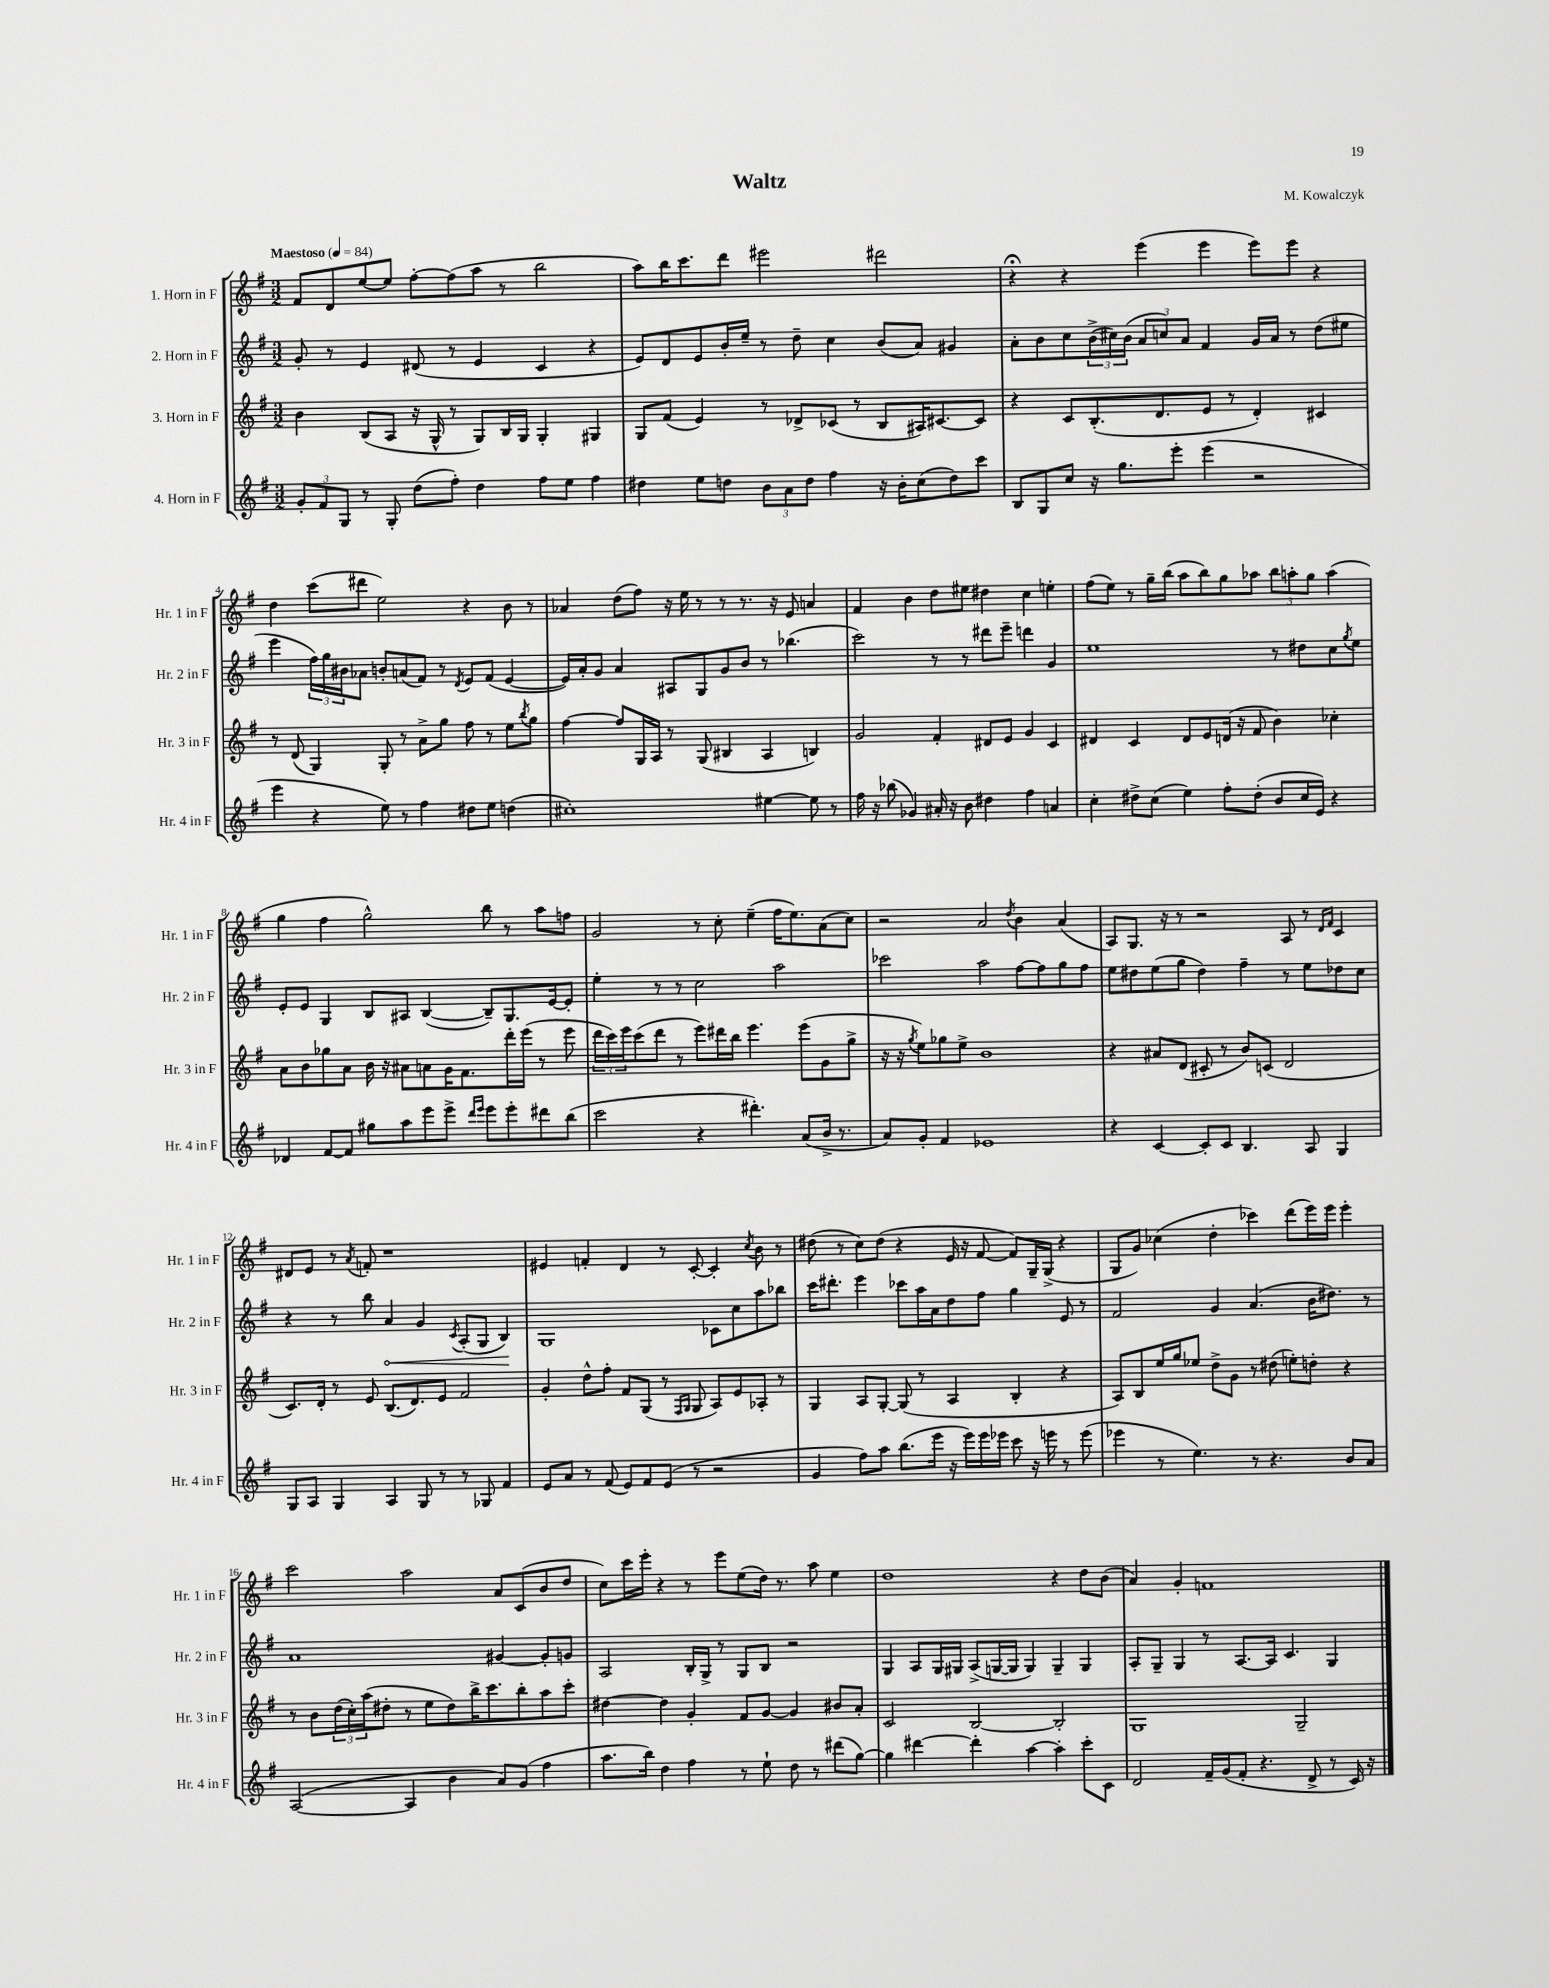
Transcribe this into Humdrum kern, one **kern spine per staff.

**kern	**kern	**kern	**dynam	**kern
*part4	*part3	*part2	*part2	*part1
*staff4	*staff3	*staff2	*staff2	*staff1
*I"4. Horn in F	*I"3. Horn in F	*I"2. Horn in F	*	*I"1. Horn in F
*I'Hr. 4 in F	*I'Hr. 3 in F	*I'Hr. 2 in F	*	*I'Hr. 1 in F
*clefG2	*clefG2	*clefG2	*	*clefG2
*k[f#]	*k[f#]	*k[f#]	*	*k[f#]
*M3/2	*M3/2	*M3/2	*	*M3/2
*MM84	*MM84	*MM84	*	*MM84
=1	=1	=1	=1	=1
!	!	!	!	!LO:TX:a:B:t=Maestoso
12g'/L	4b\	8g'/	.	8f#/L
12f#/	.	.	.	.
.	.	8r	.	8d/
12G/J	.	.	.	.
8r	(8B/L	4e/	.	[8ee/
8G'/	8A/J	.	.	8ee/J]
(8dd\L	16r	(8d#X/	.	[8ff#'\L
.	16G^^/	.	.	.
8ff#'\J)	8r	8r	.	(8ff#\]
4dd\	8G/L)	4e/	.	8aa\J
.	16B/L	.	.	8r
.	16G/JJ	.	.	.
8ff#\L	4G'/	4c/	.	2bb\
8ee\J	.	.	.	.
4ff#\	4G#X/	4r	.	.
=2	=2	=2	=2	=2
4dd#X\	8G/L	8e/L)	.	8aa\L)
.	(8f#/J	8d/	.	16bb\K
.	.	.	.	8.ccc\
8ee\L	4e/)	8e/	.	.
8ddn\J	.	16b'/L	.	8ddd\J
.	.	16ee~/JJ	.	.
12b\L	8r	8r	.	2eee#X\
12a\	.	.	.	.
.	8d-X^/L	8dd~\	.	.
12dd\J	.	.	.	.
4ff#\	(8c-X/J	4cc\	.	.
.	8r	.	.	.
16r	8B/L	(8b/L	.	2ddd#X\
16b'\KL	.	.	.	.
(8cc\	16A#X/K)	8a/J)	.	.
.	[8.c#X/	.	.	.
8dd\)	.	4g#X/	.	.
8ccc\J	8c#/J]	.	.	.
=3	=3	=3	=3	=3
8B/L	4r	8a'\L	.	4r;<
8G/	.	8b\	.	.
8cc/J	8c/L	8cc\	.	4r
16r	(8.B'/	(24b^\L	.	.
.	.	24cc#X\)	.	.
8.gg\L	.	.	.	.
.	.	(24b\JJ	.	.
.	.	12a/L	.	(4eee\
.	8.d/	.	.	.
.	.	12ccn/)	.	.
8eee'\J	.	.	.	.
.	.	12a/J	.	.
(4eee\	8e/J	4f#/	.	4eee\
.	8r	.	.	.
2r	4d'/)	16g/LL	.	8eee\L)
.	.	16a/JJ	.	.
.	.	8r	.	8eee\J
.	4c#X/	(8dd\L	.	4r
.	.	8ee#X\J	.	.
!!LO:LB:g=z
=4	=4	=4	=4	=4
4eee\	8r	4eee\	.	4dd\
.	(8d/	.	.	.
4r	4G/)	24ff#\LL)	.	(8ccc\L
.	.	24gg\	.	.
.	.	24b#X\J	.	.
.	.	8a-X\J	.	8ddd#X\J
8ee\)	8G'/	8bn'/L	.	2ee\)
8r	8r	(8an/	.	.
4ff#\	8a^\L	8f#/J)	.	.
.	8gg\J	8r	.	.
.	.	8qd/	.	.
8dd#X\L	8ff#\	8e/L	.	4r
8ee\J	8r	(8f#/J	.	.
(4ddn\	8ee\L	[4e/	.	8b\
.	8qbb/	.	.	.
.	8gg\J	.	.	8r
=5	=5	=5	=5	=5
1cc#X')	[4ff#\	16e/LL])	.	4a-X/
.	.	16a'/J	.	.
.	.	8g/J	.	.
.	8ff#/L]	4a/	.	(8dd\L
.	16G/L	.	.	8ff#\J)
.	16A/JJ	.	.	.
.	8r	8A#X/L	.	16r
.	.	.	.	16ee\
.	(8G/	8G/	.	8r
.	4B#X/	8g/	.	8r
.	.	8b/J	.	8.r
[4ee#X\	4A/	8r	.	.
.	.	.	.	16r
.	.	(4.bb-X\	.	8e/
8ee#\]	4Bn/)	.	.	4an/
8r	.	.	.	.
=6	=6	=6	=6	=6
16ff#\	2g/	2ccc\)	.	4f#/
16r	.	.	.	.
(8bb-X\	.	.	.	.
4g-X/)	.	.	.	4b\
16a#X'/	4f#'/	8r	.	8dd\L
16r	.	.	.	.
8b\	.	8r	.	8ee#X\J
4dd#X\	8d#X/L	8ddd#X\L	.	4dd#X\
.	8e/J	8eee~\J	.	.
4ff#\	4g/	4dddn\	.	4cc\
4an/	4c/	4g/	.	4een'\
=7	=7	=7	=7	=7
4cc'\	4d#X/	1ee	.	(8ff#\L
.	.	.	.	8ee\J)
8dd#X^\L	4c/	.	.	8r
(8cc\J	.	.	.	16gg~\LL
.	.	.	.	(16bb\JJ
4ee\)	8d#/L	.	.	8aa\L
.	8e/	.	.	8bb\)
8ff#'\L	(16dn/Jk	.	.	8gg\
.	16r	.	.	.
(8dd#'\J	8f#/	.	.	8aa-X\J
8b/L	4b\)	8r	.	12bb\L
.	.	.	.	12aan'\
16cc/L	.	8dd#X\L	.	.
.	.	.	.	12gg\J
16e/JJ)	.	.	.	.
4r	4cc-X'\	8cc\	.	(4aa\
.	.	8qgg/	.	.
.	.	8ee\J	.	.
!!LO:LB:g=z
=8	=8	=8	=8	=8
4d-X/	8a\L	8e'/L	.	4gg\
.	8b\	8e/J	.	.
[8f#/L	8gg-X\	4G/	.	4ff#\
8f#/J]	8a\J	.	.	.
8gg#X\L	16b\	8B/L	.	2gg^^\)
.	16r	.	.	.
8aa\	8a#X\L	8A#X/J	.	.
8eee\	8an\	([4B/	.	.
8eee^\J	16g\K	.	.	.
.	8.f#\	.	.	.
16qqddd/LL	.	.	.	.
16qqeee/JJ	.	.	.	.
8eee\L	.	8B~/L])	.	8bb\
8eee'\	16ddd'\L	8.G/	.	8r
.	(16eee\JJ	.	.	.
8ddd#X\	8r	.	.	8aa\L
.	.	[16e/k	.	.
(8bb\J	8eee\	8e'/J]	.	8ffn\J
=9	=9	=9	=9	=9
2ccc\	24ddd\LL	4ee'\	.	2g/
.	24ccc\)	.	.	.
.	24eee\J	.	.	.
.	(8ccc\	.	.	.
.	8ddd\J	8r	.	.
.	8r	8r	.	.
4r	8eee\L)	2cc\	.	8r
.	16ddd#X\L	.	.	8cc'\
.	16bb\JJ	.	.	.
4.ddd#X'\)	4.eee\	.	.	(4ee~\
.	.	2aa\	.	16ff#\KL
.	.	.	.	8.ee\)
(8a/L	(8eee\L	.	.	.
16b^/Jk	8g\	.	.	(8a\
8.r	.	.	.	.
.	8gg^\J	.	.	8cc\J)
=10	=10	=10	=10	=10
8a/L)	16r	2ccc-X\	.	2r
.	16r	.	.	.
.	8qgg/	.	.	.
8g'/J	8ee\L)	.	.	.
4f#/	8gg-X\	.	.	.
.	8ee^\J	.	.	.
1e-X	1b	2aa\	.	2a/
.	.	.	.	8qdd/
.	.	[8ff#\L	.	4b\
.	.	8ff#\]	.	.
.	.	8gg\	.	(4a/
.	.	8ff#\J	.	.
=11	=11	=11	=11	=11
4r	4r	8ee\L	.	8A/L)
.	.	8dd#X\	.	8.G/J
[4c/	8a#X/L	(8ee\	.	.
.	.	.	.	16r
.	(8d/J	8gg\J	.	8r
8c'/L]	8c#X'/	4dd#\)	.	2r
8c/J	8r	.	.	.
4.B/	8b/L)	4ff#~\	.	.
.	(8cn/J	.	.	.
.	2d/	8r	.	8A/
8A/	.	8ee\L	.	8r
.	.	.	.	16qqd/LL
.	.	.	.	16qqf#/JJ
4G/	.	8dd-X\	.	4c/
.	.	8cc\J	.	.
!!LO:LB:g=z
=12	=12	=12	=12	=12
8G/L	8.c/L)	4r	.	8d#X/L
8A/J	.	.	.	8e/J
.	16d'/Jk	.	.	.
4G/	8r	8r	.	8r
.	.	.	.	8qa/
.	8e/	8bb\	.	8fn'/
!	!	!	!LO:HP:b	!
4A/	(8.B/L	4a/	<	1r
.	8.d/)	.	.	.
8G/	.	4g/	.	.
8r	8e/J	.	.	.
.	.	8qc/	.	.
8r	2f#/	(8A'/L	.	.
8G-X/	.	8G/J	.	.
4f#/	.	4B/)	.	.
.	.	.	[	.
=13	=13	=13	=13	=13
8e/L	4g'/	1G	.	4e#X/
8a/J	.	.	.	.
8r	8dd^^\L	.	.	4fn'/
(8f#/	8ff#'\J	.	.	.
8e/L)	8f#/L	.	.	4d/
8f#/	(8G/J	.	.	.
(8e/J	8r	.	.	8r
.	16qqF#/LL	.	.	.
.	16qqG/JJ	.	.	.
8r	8G/	.	.	[8c'/
2r	8A/L)	8c-X\L	.	4c'/]
.	8e/	8cc\	.	.
.	.	.	.	8qcc/
.	8A-X'/J	8aa\	.	8b\
.	8r	8bb-X\J	.	8r
=14	=14	=14	=14	=14
4g/	4G/	16ccc\KL	.	(8dd#X\
.	.	8.ddd#X'\J	.	.
.	.	.	.	8r
8ff#\L)	8A/L	4eee\	.	8cc\L)
8aa\J	[8G'/J	.	.	(8dd#\J
(8.bb\L	(8G/]	8ccc-X\L	.	4r
.	8r	16aa\L	.	.
16eee\Jk	.	16a\J	.	.
16r	4A/	8dd\	.	16e/
16eee\LL)	.	.	.	16r
16eee\	.	8ff#\J	.	[8f#/
16eee-X\JJ	.	.	.	.
8ccc\	4B'/	4gg\	.	8f#/L])
16r	.	.	.	16G~/L
16eeen\	.	.	.	(16G^/JJ
8r	4r	8e/	.	4r
(8eee\	.	8r	.	.
=15	=15	=15	=15	=15
4eee-X\	8A/L)	2f#/	.	8G/L
.	8B/	.	.	8g/J)
8r	16ee/L	.	.	(4cc-X\
.	16gg/J	.	.	.
4.ee\)	8ee-X/J	.	.	.
.	8dd^\L	4g/	.	4dd'\
.	8g\J	.	.	.
8r	8r	(4.a/	.	4ccc-X\)
4.r	(8dd#X\	.	.	.
.	8een'\L)	.	.	(8ddd\L
.	8ddn'\J	16b\KL	.	16eee\L)
.	.	8.dd#X\J)	.	16eee\JJ
8b/L	4r	.	.	4eee'\
8a/J	.	8r	.	.
!!LO:LB:g=z
=16	=16	=16	=16	=16
([2A/	8r	1a	.	2ccc\
.	8b\L	.	.	.
.	(24dd\L	.	.	.
.	24cc'\)	.	.	.
.	(24aa\J	.	.	.
.	8dd#X'\J	.	.	.
4A/]	8r	.	.	2aa\
.	8ee\L	.	.	.
4b\	8dd#\)	.	.	.
.	16bb^\K	.	.	.
.	8.ccc\	.	.	.
8a/L)	.	[4g#X/	.	8a/L
(8g/J	8bb'\	.	.	(8c/
4ff#\	8aa\	8g#'/L]	.	8b/
.	8ccc'\J	8gn/J	.	8dd/J
=17	=17	=17	=17	=17
8.aa\L	[4dd#X\	2A/	.	8cc\L)
.	.	.	.	16ccc\L
16bb\Jk)	.	.	.	16eee'\JJ
4dd\	4dd#\]	.	.	4r
4ff#\	4g'/	16B'/LL	.	8r
.	.	16G^/JJ	.	.
.	.	8r	.	8eee\L
8r	8f#/L	8G/L	.	(8ee\
8ee`\	[8g/J	8B/J	.	16dd\Jk)
.	.	.	.	8.r
8dd\	4g/]	2r	.	.
8r	.	.	.	8aa\
(8ddd#X\L	8b#X/L	.	.	4ee\
[8gg\J)	8a'/J	.	.	.
=18	=18	=18	=18	=18
4gg\]	2c/	4G/	.	1dd
[4ddd#X\	.	8A/L	.	.
.	.	16G/L	.	.
.	.	16G#X/JJ	.	.
4ddd#'\]	[2B/	(8A^/L	.	.
.	.	[16Gn/L	.	.
.	.	16G/JJ]	.	.
[4aa\	.	4G/)	.	.
4aa'\]	2B'/]	4G~/	.	4r
8ccc'\L	.	4G/	.	8dd\L
8c\J	.	.	.	(8b\J
=19	=19	=19	=19	=19
2d/	1G	8A'/L	.	4a/)
.	.	8G~/J	.	.
.	.	4G/	.	4g'/
16f#~/LL	.	8r	.	1fn
(16g/J	.	.	.	.
8f#'/J	.	[8.A/L	.	.
4.r	.	.	.	.
.	.	16A/Jk]	.	.
.	.	4.c/	.	.
.	2G~/	.	.	.
8d^/	.	.	.	.
8r	.	4G/	.	.
16c/)	.	.	.	.
16r	.	.	.	.
==	==	==	==	==
*-	*-	*-	*-	*-
